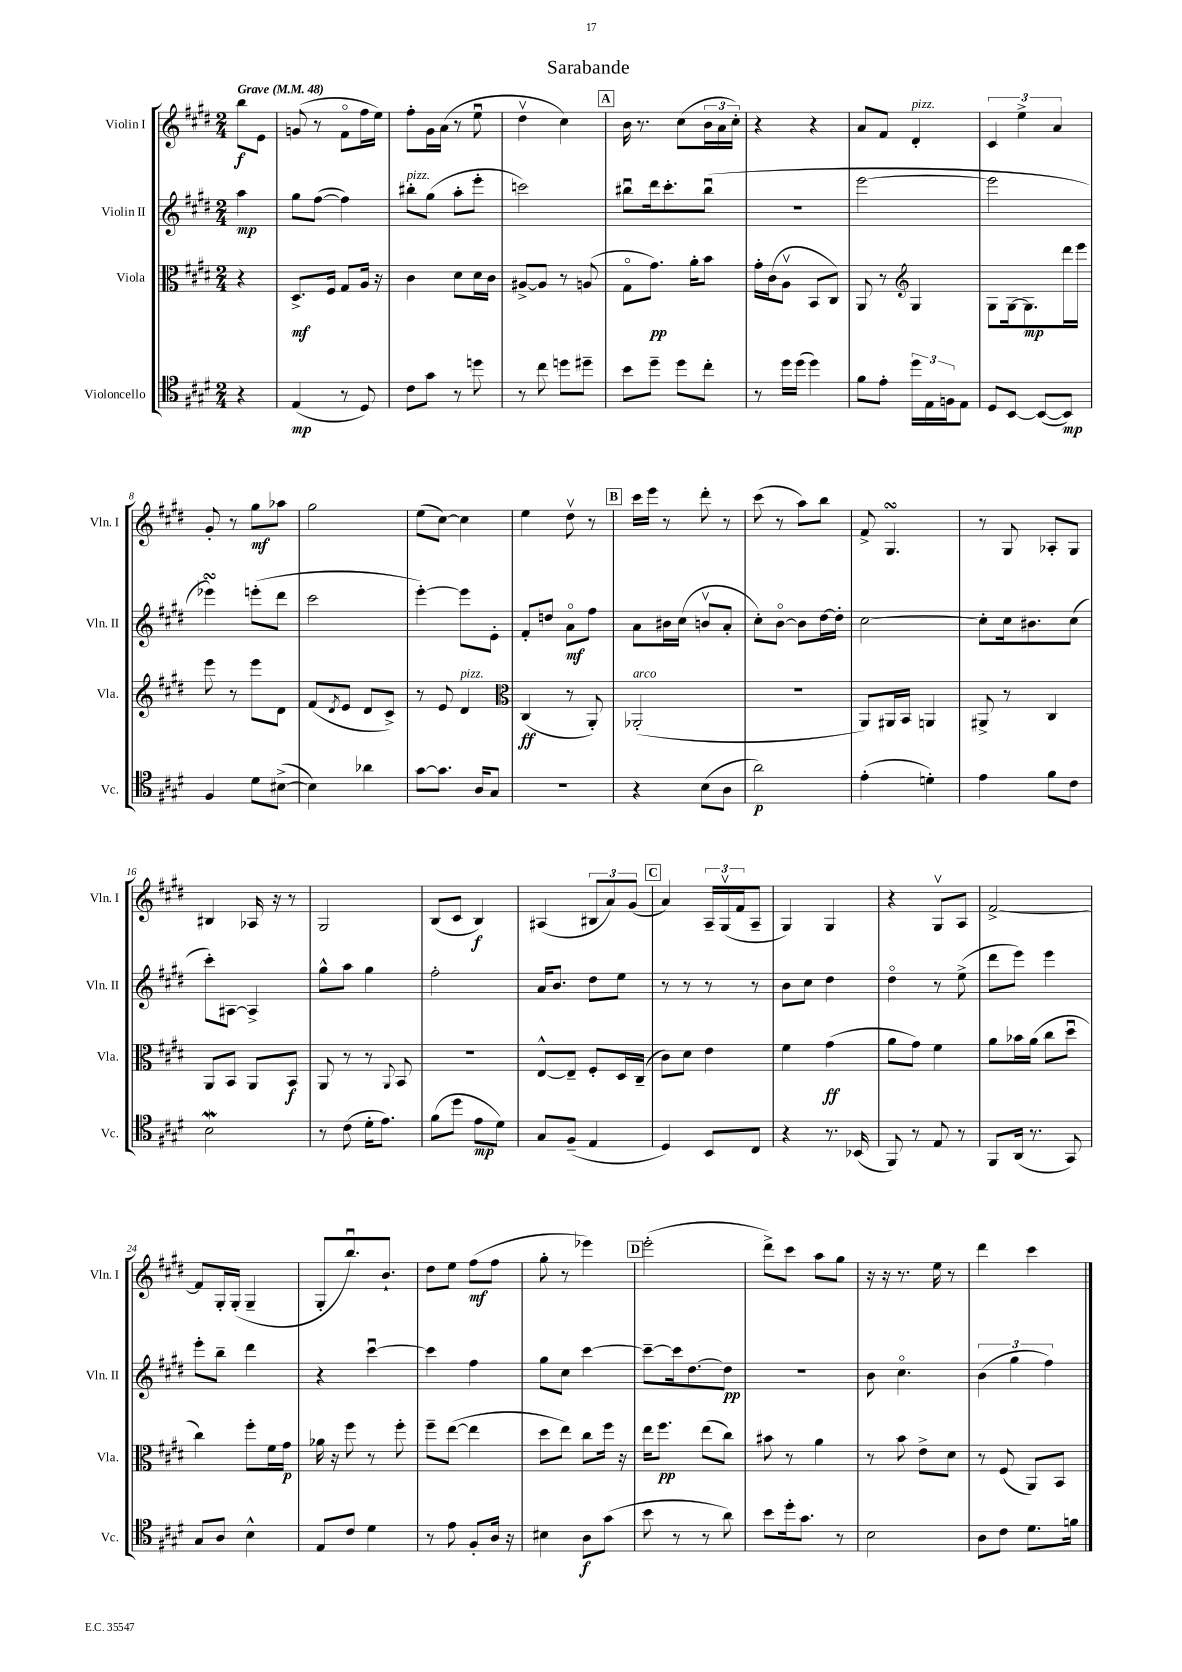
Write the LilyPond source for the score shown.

\header { title = "Sarabande" }
<<
\new StaffGroup <<
\new Staff = "s0" \with { instrumentName = "Violin I" shortInstrumentName = "Vln. I" } {
    \clef treble \key e \major \numericTimeSignature \time 2/4 \partial 4 \tempo "Grave" 4 = 48
    b''8\f e'8 |
    g'8( r8 fis'8\flageolet fis''16 e''16) |
    fis''8-. gis'16 a'16( r8 e''8\downbow |
    dis''4\upbow cis''4) |
    \mark \markup { \box "A" } b'16 r8. cis''8( \tuplet 3/2 { b'16 a'16 cis''16-.) } |
    r4 r4 |
    a'8 fis'8 dis'4-.^\markup { \italic "pizz." } |
    \tuplet 3/2 { cis'4 e''4-> a'4 } |
    gis'8-. r8 gis''8\mf aes''8 |
    gis''2 |
    e''8( cis''8~) cis''4 |
    e''4 dis''8\upbow r8 |
    \mark \markup { \box "B" } cis'''16 e'''16 r8 dis'''8-. r8 |
    cis'''8( r8 a''8) b''8 |
    fis'8-> gis4.\turn |
    r8 gis8 aes8-. gis8 |
    bis4 aes16 r16 r8 |
    gis2 |
    b8( cis'8 b4\f) |
    ais4( \tuplet 3/2 { bis8 a'8) gis'8( } |
    \mark \markup { \box "C" } a'4) \tuplet 3/2 { a16-- gis16\upbow( fis'16 } a8-- |
    gis4) gis4 |
    r4 gis8\upbow a8 |
    fis'2~-> |
    fis'8 gis16-. gis16-.( gis4-- |
    gis8-. b''8.\downbow) b'8.-! |
    dis''8 e''8 fis''8\mf( fis''8 |
    gis''8-. r8 ees'''4) |
    \mark \markup { \box "D" } e'''2-.( |
    dis'''8->) cis'''8 a''8 gis''8 |
    r16 r16 r8. e''16 r8 |
    dis'''4 cis'''4 \bar "|." |
}
\new Staff = "s1" \with { instrumentName = "Violin II" shortInstrumentName = "Vln. II" } {
    \clef treble \key e \major \numericTimeSignature \time 2/4 \partial 4
    a''4\mp |
    gis''8 fis''8~( fis''4) |
    bis''8-.^\markup { \italic "pizz." } gis''8( a''8-. e'''8-. |
    c'''2) |
    \mark \markup { \box "A" } bis''8\downbow dis'''16 cis'''8.-. bis''8\downbow( |
    r2 |
    e'''2~ |
    e'''2 |
    ees'''4\turn) e'''8-.( dis'''8 |
    cis'''2 |
    e'''4~-.) e'''8 e'8-. |
    fis'8-. d''8 a'8\flageolet\mf fis''8 |
    \mark \markup { \box "B" } a'8 bis'16 cis''16( b'8\upbow a'8-. |
    cis''8-.) b'8~\flageolet b'8 dis''16~ dis''16-. |
    cis''2~ |
    cis''8-. cis''16 bis'8. cis''8( |
    cis'''8-.) ais8~ ais4-> |
    gis''8-^ a''8 gis''4 |
    fis''2-. |
    a'16 b'8. dis''8 e''8 |
    \mark \markup { \box "C" } r8 r8 r8 r8 |
    b'8 cis''8 dis''4 |
    dis''4\flageolet r8 e''8->( |
    dis'''8 e'''8) e'''4 |
    e'''8-. b''8-- dis'''4 |
    r4 cis'''4~\downbow |
    cis'''4 fis''4 |
    gis''8 cis''8 cis'''4~ |
    \mark \markup { \box "D" } cis'''8~-- cis'''16 dis''8.~ dis''8\pp |
    R2 |
    b'8 cis''4.\flageolet |
    \tuplet 3/2 { b'4( gis''4 fis''4) } \bar "|." |
}
\new Staff = "s2" \with { instrumentName = "Viola" shortInstrumentName = "Vla." } {
    \clef alto \key e \major \numericTimeSignature \time 2/4 \partial 4
    r4 |
    dis8.->\mf fis16 gis8 a16 r16 |
    cis'4 dis'8 dis'16 cis'16 |
    ais8~-> ais8 r8 a8( |
    \mark \markup { \box "A" } gis8\flageolet gis'8.\pp) a'16-. b'8 |
    gis'16-. cis'16( a8\upbow b,8 cis8) |
    a,8 r8 \clef treble gis4 |
    gis8 gis16~ gis8.\mp dis'''16 e'''16 |
    e'''8 r8 e'''8 dis'8 |
    fis'8( \acciaccatura { dis'8 } e'8 dis'8 cis'8->) |
    r8 e'8 dis'4^\markup { \italic "pizz." } |
    \clef alto cis4\ff( r8 a,8-.) |
    \mark \markup { \box "B" } aes,2-.^\markup { \italic "arco" }( |
    r2 |
    a,8) ais,16 b,16 a,4 |
    ais,8-> r8 cis4 |
    a,8 b,8 a,8 b,8\f |
    a,8 r8 r8 \appoggiatura { a,8 } b,8 |
    R2 |
    e8~-^ e8-- fis8-. dis16 cis16--( |
    \mark \markup { \box "C" } cis'8) dis'8 e'4 |
    fis'4 gis'4\ff( |
    a'8 gis'8) fis'4 |
    a'8 bes'16 a'16( cis''8 dis''8\downbow |
    cis''4) fis''8-. fis'16 gis'16\p |
    aes'16 r16 fis''8 r8 fis''8-. |
    fis''8-- e''8~( e''4 |
    dis''8 e''8) cis''8 fis''16 r16 |
    \mark \markup { \box "D" } e''16 fis''8.\pp e''8( cis''8) |
    bis'8 r8 a'4 |
    r8 b'8 e'8-> dis'8 |
    r8 fis8( a,8) b,8 \bar "|." |
}
\new Staff = "s3" \with { instrumentName = "Violoncello" shortInstrumentName = "Vc." } {
    \clef tenor \key e \major \numericTimeSignature \time 2/4 \partial 4
    r4 |
    e4\mp( r8 dis8) |
    cis'8 gis'8 r8 d''8 |
    r8 cis''8 d''8 dis''8-- |
    \mark \markup { \box "A" } b'8 dis''8-- dis''8 cis''8-. |
    r8 dis''16 dis''16( dis''4) |
    fis'8 e'8-. \tuplet 3/2 { dis''16 e16 f16 } e8 |
    dis8 b,8~ b,8~( b,8\mp) |
    fis4 dis'8 bis8~->( |
    bis4) aes'4 |
    gis'8~ gis'8. a16 gis8 |
    r2 |
    \mark \markup { \box "B" } r4 b8( a8 |
    a'2\p) |
    e'4-.( d'4-.) |
    e'4 fis'8 cis'8 |
    b2\mordent |
    r8 cis'8( dis'16-. e'8.) |
    fis'8( dis''8 e'8\mp dis'8) |
    gis8 fis8--( e4 |
    \mark \markup { \box "C" } dis4) b,8 cis8 |
    r4 r8. bes,16( |
    fis,8) r8 e8 r8 |
    fis,8 a,16( r8. gis,8) |
    gis8 a8 b4-^ |
    e8 cis'8 dis'4 |
    r8 e'8 fis8-. a16 r16 |
    bis4 a8\f gis'8( |
    \mark \markup { \box "D" } b'8 r8 r8 a'8) |
    b'8 dis''16-. gis'8. r8 |
    b2 |
    a8 cis'8 dis'8. f'16 \bar "|." |
}
>>
>>
